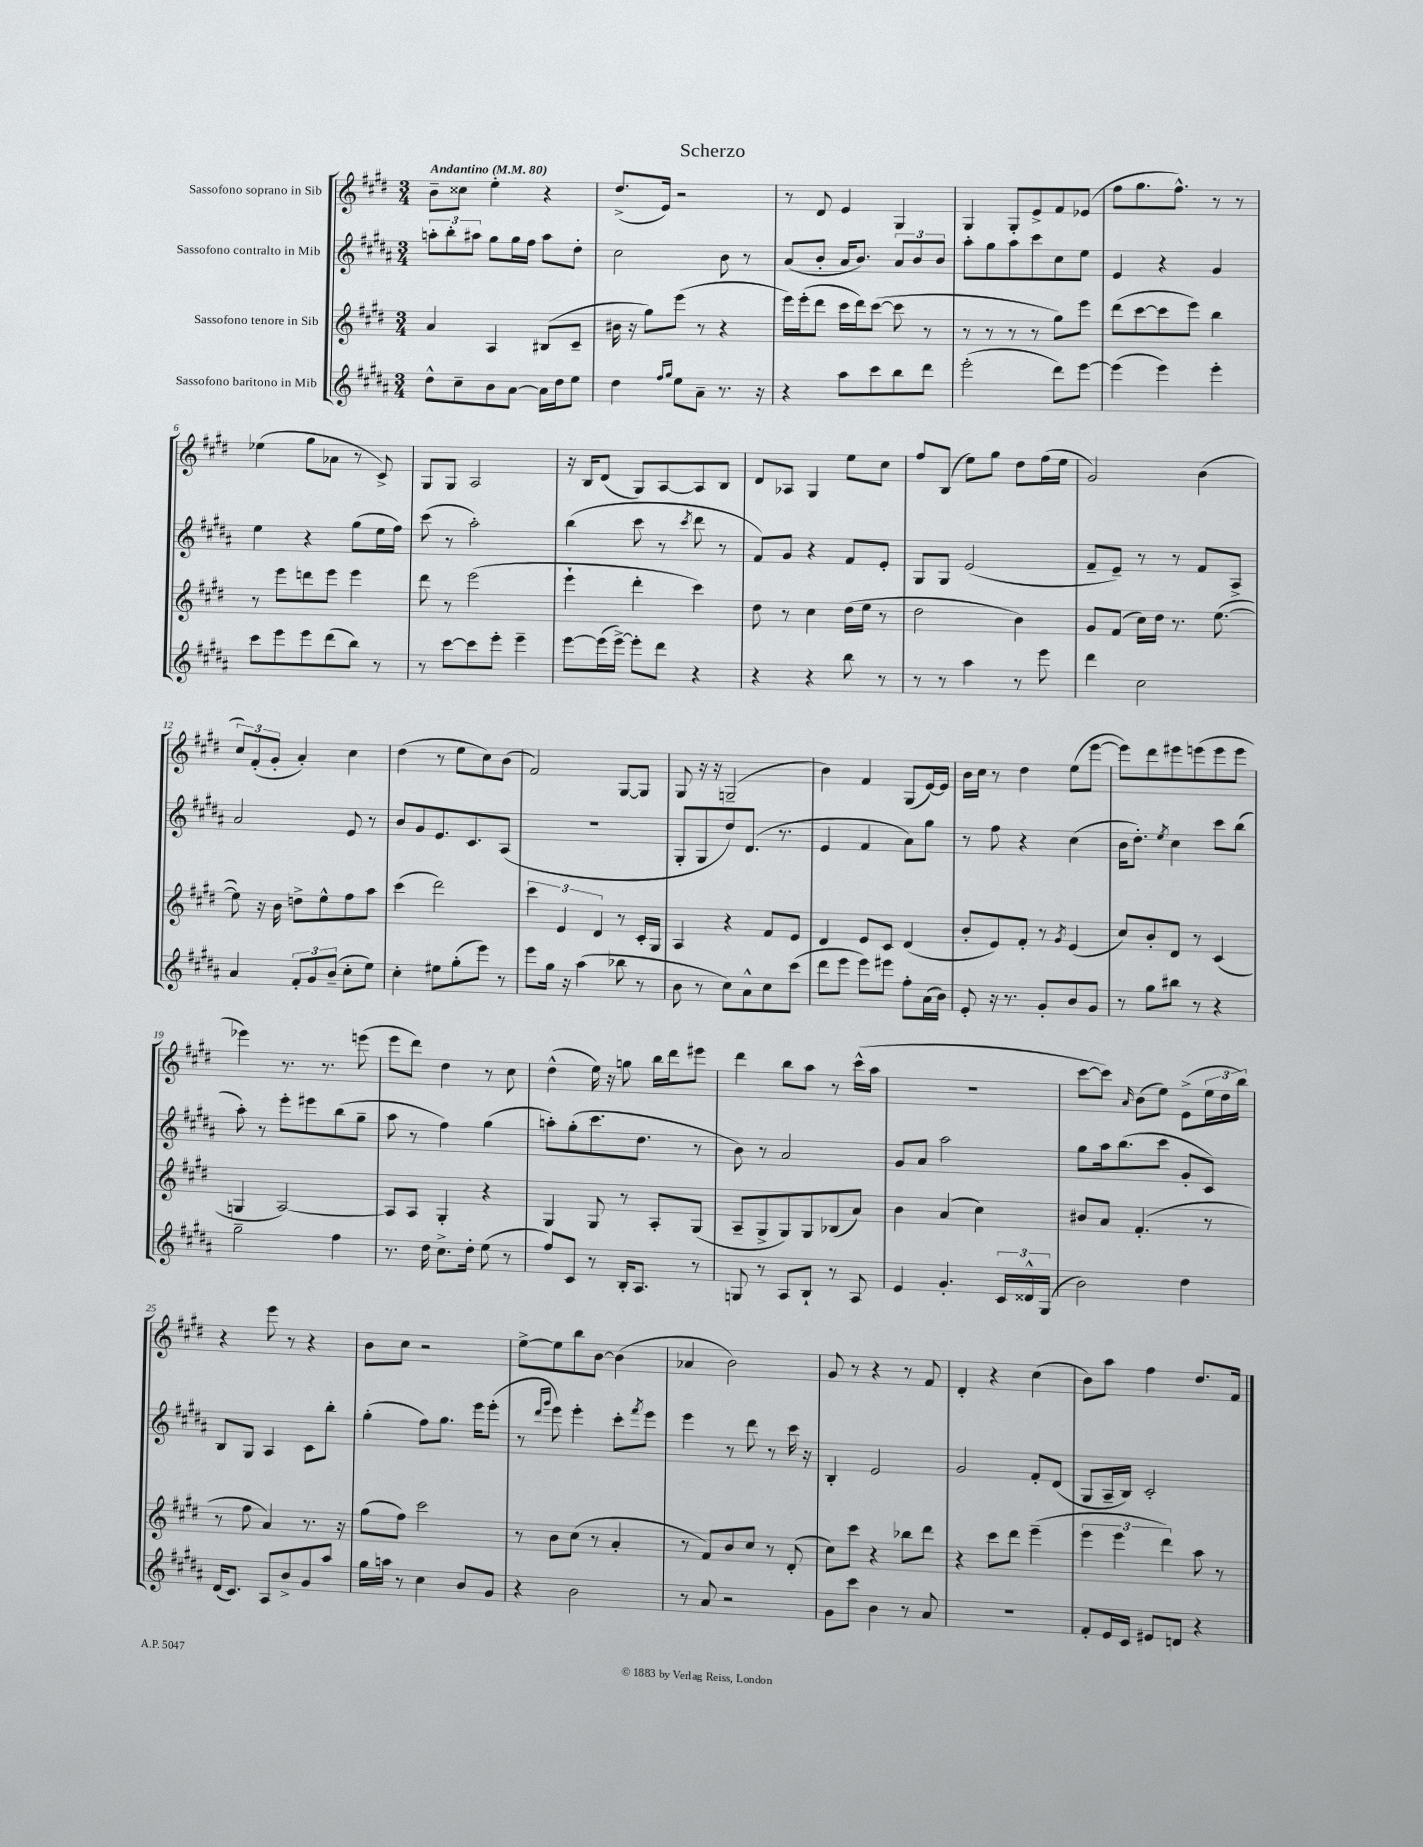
\header { title = "Scherzo" }
<<
\new StaffGroup <<
\new Staff = "s0" \with { instrumentName = "Sassofono soprano in Sib" } {
    \clef treble \key e \major \numericTimeSignature \time 3/4 \tempo "Andantino" 4 = 80
    b'8-- cisis''8 e''4-. r4 |
    dis''8.->( e'16) r2 |
    r8 dis'8 e'4 gis4 |
    gis4 gis8-. e'8-> fis'8 ees'8( |
    fis''8 gis''8. fis''8.-^) r8 r8 |
    ees''4( gis''8 aes'8 r8 cis'8->) |
    gis8 gis8 a2 |
    r16 b16 dis'8( gis8) a8~ a8 b8 |
    dis'8 aes8 gis4 e''8 cis''8 |
    fis''8 b8( e''8) gis''8 dis''8 fis''16( e''16 |
    gis'2) b'4( |
    \tuplet 3/2 { cis''8) fis'8-.( gis'8-. } a'4-.) cis''4 |
    dis''4( r8 e''8 cis''8) b'8( |
    fis'2) gis8~ gis8 |
    gis8 r16 r16 g2--( |
    b'4) fis'4 gis8( e'16~) e'16 |
    b'16 cis''16 r8 dis''4 e''8( e'''8~ |
    e'''8) dis'''8 eis'''8 e'''8( e'''8 e'''8 |
    ees'''4) r8. r8. e'''8( |
    e'''8 dis'''8) dis''4 r8 cis''8 |
    dis''4-^( e''16) r16 g''8 b''16 dis'''16 eis'''8 |
    dis'''4 b''8 a''8 r8 cis'''16-^( a''16 |
    R2. |
    cis'''8~ cis'''8) \grace { a'16 } b'8( e''8) e'8->( \tuplet 3/2 { e''16 dis''16 b''16) } |
    r4 e'''8 r8 r4 |
    b'8 cis''8 r2 |
    e''8~-> e''8 b''8 b'8~ b'4( |
    aes'4 b'2) |
    gis'8 r8 r4 r8 fis'8 |
    dis'4-. r4 cis''4( |
    b'8) a''8 fis''4 dis''8. fis'16 \bar "|." |
}
\new Staff = "s1" \with { instrumentName = "Sassofono contralto in Mib" } {
    \clef treble \key b \major \numericTimeSignature \time 3/4
    \tuplet 3/2 { a''8-. b''8-. ais''8 } gis''8 gis''16 fis''16 ais''8 dis''8-. |
    cis''2 b'8 r8 |
    ais'8( b'8-. ais'16 b'8.) \tuplet 3/2 { ais'8 b'8 b'8 } |
    ais''8-. gis''8 ais''8 cis'''8 cis''8 e''8 |
    e'4 r4 gis'4 |
    e''4 r4 gis''8( e''16 fis''16) |
    cis'''8( r8 ais''2-.) |
    b''4( cis'''8 r8 \acciaccatura { cis'''8 } dis'''8 r8 |
    fis'8) gis'8 r4 fis'8 e'8-. |
    gis8 gis8 e'2( |
    fis'8-- e'8--) r8 r8 fis'8 ais8-> |
    ais'2 e'8 r8 |
    b'8 gis'8 e'8. cis'8. ais8( |
    R2. |
    gis8-. gis8 dis''8) dis'8.( r8. |
    e'4 fis'4 ais'8) gis''8 |
    r8 fis''8 r4 cis''4( |
    b'16 dis''8.-.) \acciaccatura { e''8 } cis''4 cis'''8 b''8( |
    ais''8-.) r8 e'''8-. eis'''8 b''8( gis''8-- |
    ais''8 r8 fis''4) gis''4( |
    a''8-.) gis''8-.( cis'''8. dis''8. r8 |
    b'8) r8 ais'2 |
    gis'8 ais'8 ais''2 |
    gis''8 ais''16 b''8.( cis'''8 gis'8-. cis'8) |
    b8 gis8 ais4 cis'8 b''8-. |
    gis''4-.( fis''8) gis''8. e'''16 e'''8-.( |
    r8 \grace { dis'''16 gis'''16 } e'''8) e'''4-. cis'''8-. \acciaccatura { fis'''8 } e'''8 |
    e'''4 r8 dis'''8 r8 cis'''16 r16 |
    b4-. e'2 |
    gis'2 fis'8-. dis'8( |
    gis8 ais16-- b16) cis'2-. \bar "|." |
}
\new Staff = "s2" \with { instrumentName = "Sassofono tenore in Sib" } {
    \clef treble \key e \major \numericTimeSignature \time 3/4
    a'4 a4 bis8( cis'8-- |
    bis'16 r16 gis''8) e'''8( r8 r4 |
    e'''16) e'''16-.( dis'''8 cis'''16 dis'''16) cis'''8~( cis'''8 r8 |
    r8 r8 r8 r8 gis''8) e'''8 |
    dis'''8( cis'''8~ cis'''8 e'''8) b''4 |
    r8 e'''8 d'''8 e'''8 e'''4 |
    dis'''8 r8 e'''2( |
    e'''4-! dis'''4-. cis'''4) |
    dis''8 r8 cis''4 dis''16( e''16 r8 |
    dis''2 b'4) |
    gis'8 fis'8( cis''16) dis''16 r8. e''8.~( |
    e''8) r16 b'16 d''8-> e''8-^ fis''8 a''8 |
    cis'''4( dis'''2) |
    \tuplet 3/2 { cis'''4 e'4 dis'4 } r8 cis'16-. gis16 |
    a4 r4 fis'8 e'8 |
    dis'4 e'8 cis'8 dis'4( |
    b'8-. e'8) fis'8-. r8 \acciaccatura { gis'8 } e'4( |
    cis''8) b'8-. dis'8 r8 cis'4( |
    g4 a2~) |
    a8 a8 gis4-. r4 |
    gis4 gis8 r8 a8-. gis8( |
    a8-- gis8-> gis8) gis8 bes8( a'8) |
    b'4 a'4( cis''4) |
    bis'8 a'8 fis'4.-.( r8 |
    r8 fis''8 a'4) r8. r16 |
    gis''8( fis''8) cis'''2 |
    r8 b'8 cis''8( r8 a'4-. |
    r8 fis'8) b'8 cis''8 r8 dis'8-.( |
    cis''8) cis'''8 r4 bes''8 dis'''8 |
    r4 cis'''8 dis'''8 e'''4--( |
    \tuplet 3/2 { e'''4 e'''4 dis'''4) } a''8 r8 \bar "|." |
}
\new Staff = "s3" \with { instrumentName = "Sassofono baritono in Mib" } {
    \clef treble \key b \major \numericTimeSignature \time 3/4
    dis''8-^ cis''8-- b'8 ais'8~ ais'16 dis''16 e''8 |
    dis''4 \grace { fis''16 gis''16 } e''8 ais'8-- r8. r16 |
    r4 ais''8 cis'''8 b''8 dis'''8 |
    e'''2-.( dis'''8) e'''8~ |
    e'''4( e'''4) e'''4-. |
    cis'''8 e'''8 e'''8 dis'''8( b''8) r8 |
    r8 cis'''8~ cis'''8 e'''8-. e'''4-- |
    e'''8~ e'''16( e'''16~->) e'''8-. dis'''8 r4 |
    r4 r4 b''8 r8 |
    r8 r8 ais''4 r8 e'''8 |
    dis'''4 cis''2 |
    ais'4 \tuplet 3/2 { fis'8-. gis'8 b'8--( } cis''8-. e''8) |
    cis''4-. eis''8 gis''8-.( e'''8) r8 |
    e'''8 gis''16 r16 ais''4( bes''8 r8 |
    b'8 r8 cis''8) ais'8-^ cis''8 cis'''8( |
    dis'''8 e'''8 e'''8) eis'''8 fis''8-. ais'16( b'16) |
    e'8-. r16 r8. gis'8-. b'8 gis'8 |
    r8 gis''8 bis''8 r8 r4 |
    gis''2-- fis''4 |
    r8. dis''16 cis''8.-> dis''16-. e''8( r8 |
    fis''8) cis'8 r8 b16-. ais8. r8 |
    g8 r8 ais8 b8-! r8 ais8 |
    e'4 gis'4.-. \tuplet 3/2 { cis'16 disis'16-^ gis16( } |
    b'2) dis''4 |
    dis'16( cis'8.) ais8 b'8-> gis'8 ais''8 |
    gis''16 a''16 r8 cis''4 b'8 gis'8 |
    r4 b'2 |
    r8 ais'8 r2 |
    gis'8 cis'''8 b'4 r8 ais'8 |
    R2. |
    fis'8-. e'16 cis'16 eis'8 d'8 r4 \bar "|." |
}
>>
>>
